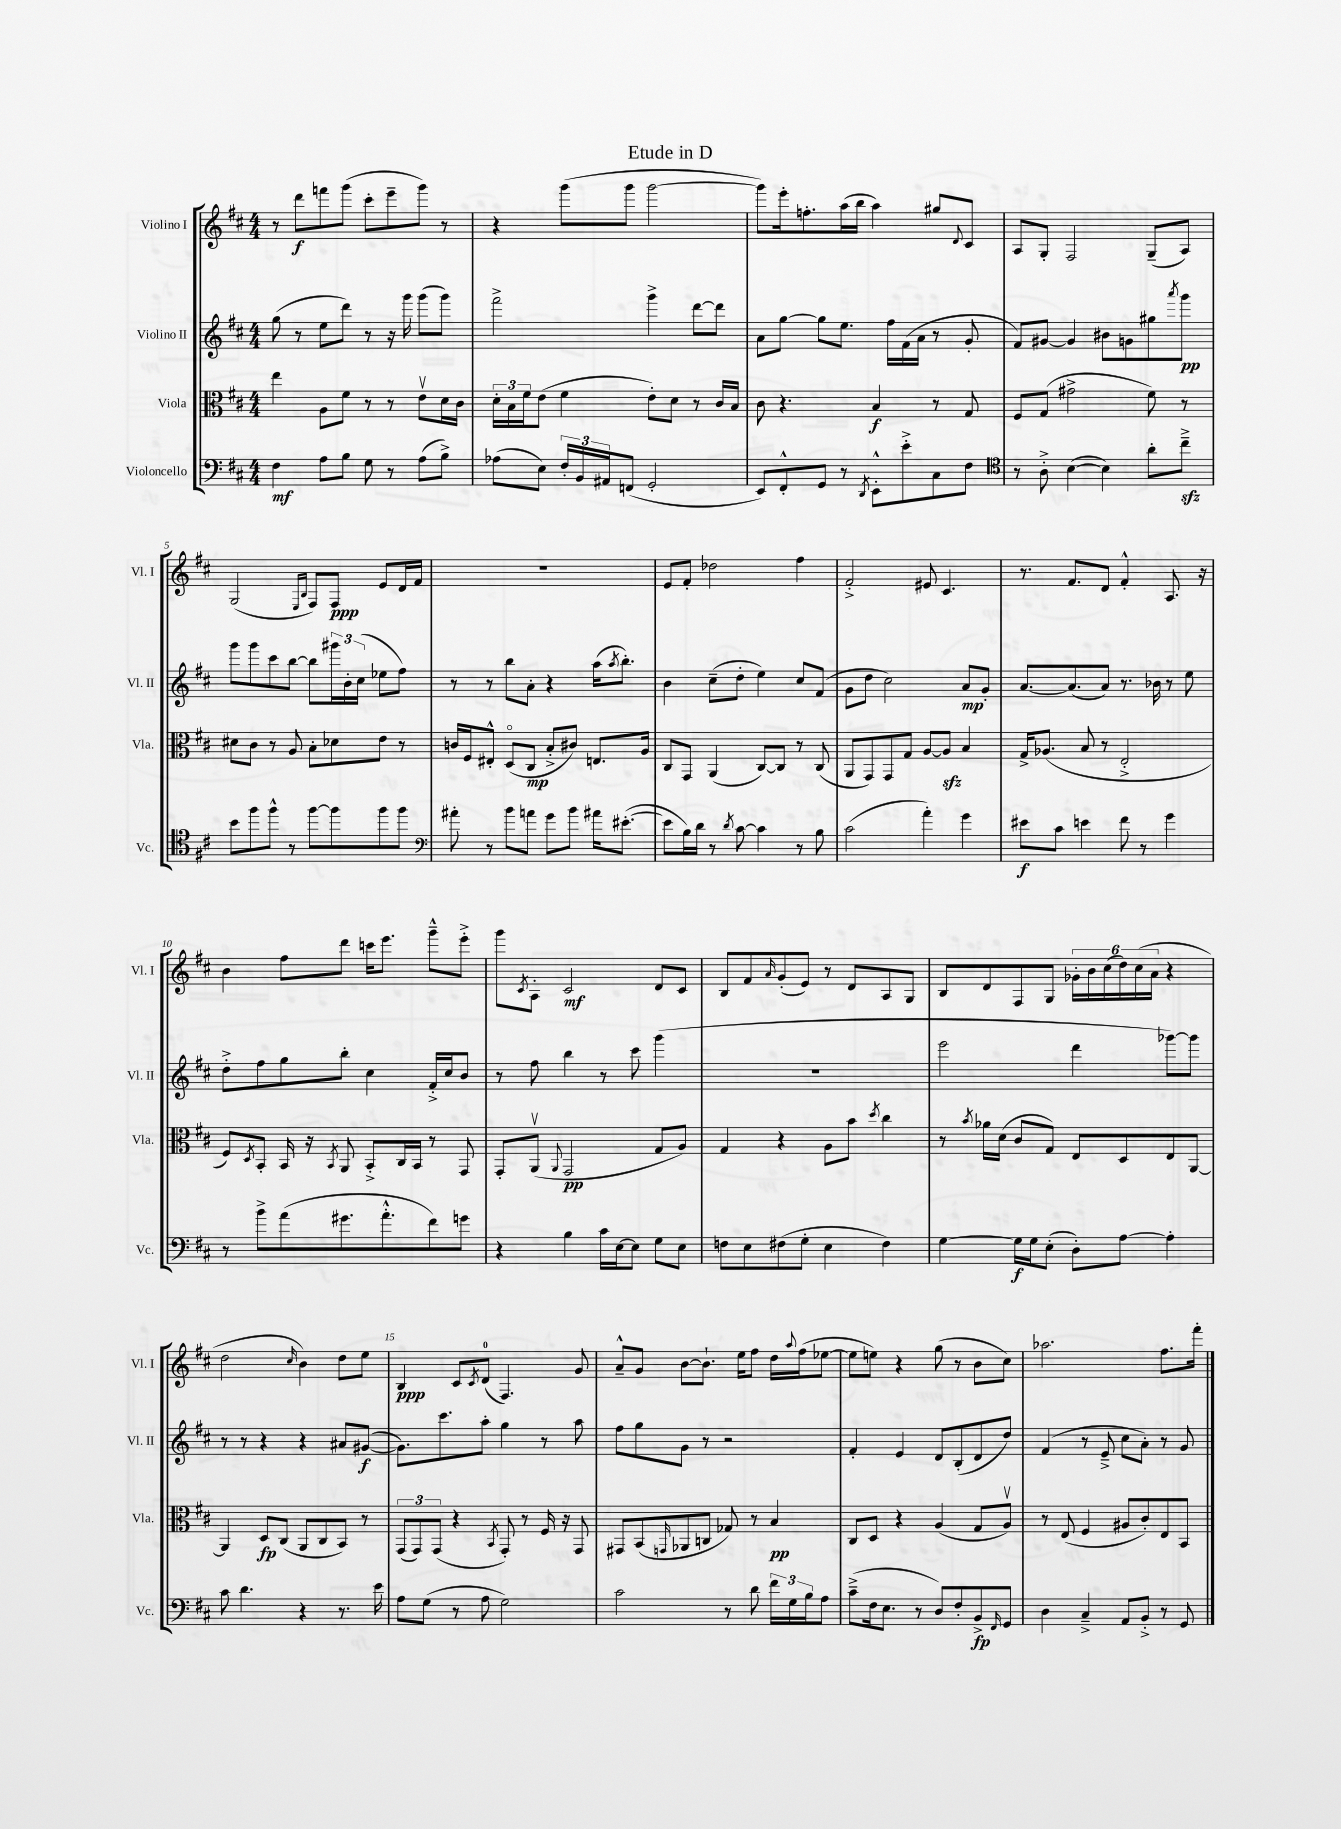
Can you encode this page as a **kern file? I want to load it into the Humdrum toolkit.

**kern	**kern	**kern	**kern
*staff4	*staff3	*staff2	*staff1
*clefF4	*clefC3	*clefG2	*clefG2
*k[f#c#]	*k[f#c#]	*k[f#c#]	*k[f#c#]
*M4/4	*M4/4	*M4/4	*M4/4
4F#\	4ee\	(8gg\	8r
.	.	8r	8ddd\L
8A\L	8A\L	8ee\L	8fff\
8B\J	8f#\J	8ddd\J)	(8ggg\J
8G\	8r	8r	8ccc#'\L
8r	8r	16r	8eee~\
.	.	16ggg\	.
(8A\L	8ev\L	(8ggg\L	8ggg\J)
8B^\J)	16d\L	8ggg\J)	8r
.	16c#\JJ	.	.
=	=	=	=
(8A-\L	24d'\LL	2fff#^\	4r
.	24B\	.	.
.	24f#\J	.	.
8E\J)	(8e\J	.	.
24F#'/LL	4f#\	.	(8ggg\L
24BB/	.	.	.
24AA#/J	.	.	.
(8FF/J	.	.	8ggg\J
2GG'/	8e'\L)	4ggg^\	[2ggg\
.	8d\J	.	.
.	8r	[8ddd\L	.
.	16c#/LL	8ddd\]J	.
.	16B/JJ	.	.
=	=	=	=
8EE/L)	8c#\	8a\L	8ggg\]L)
8FF#'^^/	4.r	[8gg\J	16eee'\k
.	.	.	8.ff'\
8GG/J	.	8gg\]L	.
8r	.	8.ee\J	(16aa\L
.	.	.	16bb\JJ
8qDD/	.	.	.
8EE'^^\L	4B/	.	4aa\)
.	.	16ff#\LL	.
8e'^\	.	(16f#\	.
.	.	16a\JJ	.
8C#\	8r	8r	8gg#/L
.	.	.	8qqd/
8F#\J	8G/	8g'/	8c#/J
=	=	=	=
*clefC4	*	*	*
8r	8F#/L	8f#/L)	8A/L
8A'^\	(8G/J	[8g#/J	8G'/J
([4B\	2g#^\	4g#/]	2F#/
4B\])	.	8b#\L	.
.	.	8g\	.
8a'\L	8f#\)	8gg#\	(8G~/L
.	.	8qaaa/	.
8cc#~^\J	8r	8ggg\J	8A/J)
=	=	=	=
8b\L	8d#\L	8ggg\L	(2G/
8ff#\	8c#\J	8ggg\	.
8ff#^^\J	8r	8ccc#\	.
8r	8A/	[8bb\J	.
.	.	.	16qqE/LL
.	.	.	16qqB/JJ
[8ff#\L	8B'\L	8bb\]L	8F#/L)
8ff#\]	8d-\	24ggg#\L	8F#/J
.	.	24b'\	.
.	.	(24cc#\JJ	.
8ff#\	8e\J	8ee-\L	8e/L
8ff#\J	8r	8ff#\J)	16d/L
.	.	.	16f#/JJ
=	=	=	=
*clefF4	*	*	*
8a#'\	16c/LL	8r	1r
.	16F#/J	.	.
8r	8E#'^^/J	8r	.
8b\L	(8Do/L	8bb\L	.
8a\J	8C#/J	8a'\J	.
8g\L	8B'^/L	4r	.
8b\J	8c#/J)	.	.
16a#\LK	8.E/L	(16aa\LK	.
.	.	8qaa/	.
([8.e#'\J	.	8.bb'\J)	.
.	16A/Jk	.	.
=	=	=	=
8e#\]L	8C#/L	4b\	8e/L
16B\L)	8GG/J	.	8f#'/J
16d\JJ	.	.	.
8r	(4AA/	(8cc#~\L	2dd-\
8qd/	.	.	.
[8c#\	.	8dd'\J	.
4c#\]	[8C#/L)	4ee\)	.
.	8C#/]J	.	.
8r	8r	8cc#/L	4ff#\
8B\	(8C#/	(8f#/J	.
=	=	=	=
(2c#\	8AA/L	8g\L	2f#'^/
.	8GG/)	8dd\J	.
.	8GG/	2cc#\)	.
.	8G/J	.	.
4a'\)	[8A/L	.	8e#/
.	8A/]J	.	4.c#/
4g\	4B/	8a/L	.
.	.	8g'/J	.
=	=	=	=
8e#\L	16G^/LK	[8.a/L	8.r
.	(8.A-/J	.	.
8c#\J	.	.	.
.	.	(8.a/]	8.f#/L
4e\	8B/	.	.
.	8r	8a/J)	8d/J
8f#\	2E'^/	8.r	4f#'^^/
8r	.	.	.
.	.	16b-\	.
4g\	.	8r	8.A/
.	.	8ee\	.
.	.	.	16r
=	=	=	=
8r	8F#/L)	8dd'^\L	4b\
.	8qD/	.	.
8b^\L	8BB'/J	8ff#\	.
(8a\	16BB/	8gg\	8ff#\L
.	16r	.	.
.	8qBB/	.	.
8.g#\	8AA/	8bb'\J	8ddd\J
.	8BB'^/L	4cc#\	16ccc\LK
8.a'^^\	.	.	8.eee\J
.	16C#/L	.	.
.	16BB/JJ	.	.
8f#\)	8r	16f#'^/LL	8ggg~^^\L
.	.	16cc#/J	.
8g\J	8GG/	8b/J	8eee'^\J
=	=	=	=
4r	8GG'/L	8r	8ggg\L
.	.	.	8qc#/
.	(8AAv/J	8ff#\	8A'\J
.	8qqAA/	.	.
4B\	2GG/	4bb\	2c#/
16c#\LL	.	8r	.
[16E\J	.	.	.
8E\]J	.	8ccc#\	.
8G\L	8G/L	(4ggg\	8d/L
8E\J	8A/J)	.	8c#/J
=	=	=	=
8F\L	4G/	1r	8B/L
8E\	.	.	8f#/
.	.	.	16qqa/
(8F#\	4r	.	(8g'/
8G'\J	.	.	8e/J)
4E\	8A\L	.	8r
.	8b\J	.	8d/L
.	8qdd/	.	.
4F#\)	4cc#\	.	8A/
.	.	.	8G/J
=	=	=	=
[4G\	8r	2eee\	8B/L
.	8qb/	.	.
.	16a-\LL	.	8d/
.	(16d\JJ	.	.
16G\]LL	8c#/L	.	8F#/
16G\J	.	.	.
(8E'\J	8G/J)	.	8G/J
8D'\L)	8E/L	4ddd\	24g-'\LL
.	.	.	24b\
.	.	.	(24cc#\
[8A\J	8D/	.	24dd\)
.	.	.	(24cc#\
.	.	.	24a\JJ
4A'\]	8E/	[8ggg-\L)	4r
.	[8AA/J	8ggg-\]J	.
=	=	=	=
8c#\	4AA/]	8r	2dd\
4.d\	.	8r	.
.	8D/L	4r	.
.	(8C#/J	.	.
.	.	.	16qqcc#/
4r	8AA/L	4r	4b\)
.	8C#/	.	.
8.r	8BB/J)	8a#/L	8dd\L
.	8r	([8g#/J	8ee\J
16e\	.	.	.
=	=	=	=
8A\L	(12GG/L	8.g#\]L)	4B/
.	12GG/)	.	.
(8G\J	.	.	.
.	(12GG/J	.	.
.	.	8.ccc#\	.
8r	4r	.	8c#/L
.	.	.	8qc#/
8A\	.	8aa'\J	(8d/J
.	8qBB/	.	.
2G\)	8GG'/)	4gg\	4.F#/)
.	8r	.	.
.	16F#/	8r	.
.	16r	.	.
.	8GG/	8aa\	8g/
=	=	=	=
2c#\	8GG#/L	8ff#\L	8a~^^/L
.	(8BB/	8gg\	8g/J
.	16qqGG/	.	.
.	8AA-/	8g\J	[8b\L
.	8C/J	8r	8.b`\]J
8r	8G-/)	2r	.
.	.	.	16ee\LK
8d\	8r	.	8ff#\J
24f#\LL	4B/	.	16dd\LL
24G\	.	.	.
.	.	.	8qqaa/
.	.	.	(16ff#\J
24B\J	.	.	.
8A\J	.	.	[8ee-\J
=	=	=	=
(8c#~^\L	8C#/L	4f#'/	8ee-\]L
16F#\k	8D/J	.	8ee\J)
8.E\J	.	.	.
.	4r	4e/	4r
8r	.	.	.
8D/L)	(4A/	8d/L	(8gg\
8F#'/	.	(8B'/	8r
8BB^/	8G/L	8d/	8b\L
16qqFF#/	.	.	.
8GG/J	8Av/J)	8dd/J)	8cc#\J)
=	=	=	=
4D\	8r	(4f#/	2.aa-\
.	(8E/	.	.
4C#~^/	4F#/	8r	.
.	.	8e~^/	.
8AA/L	8A#/L	8cc#\L	.
8BB'^/J	8c#'/)	8a'\J)	.
8r	8E/	8r	8.ff#\L
8GG/	8BB/J	8g/	.
.	.	.	16fff#'\Jk
==	==	==	==
*-	*-	*-	*-
